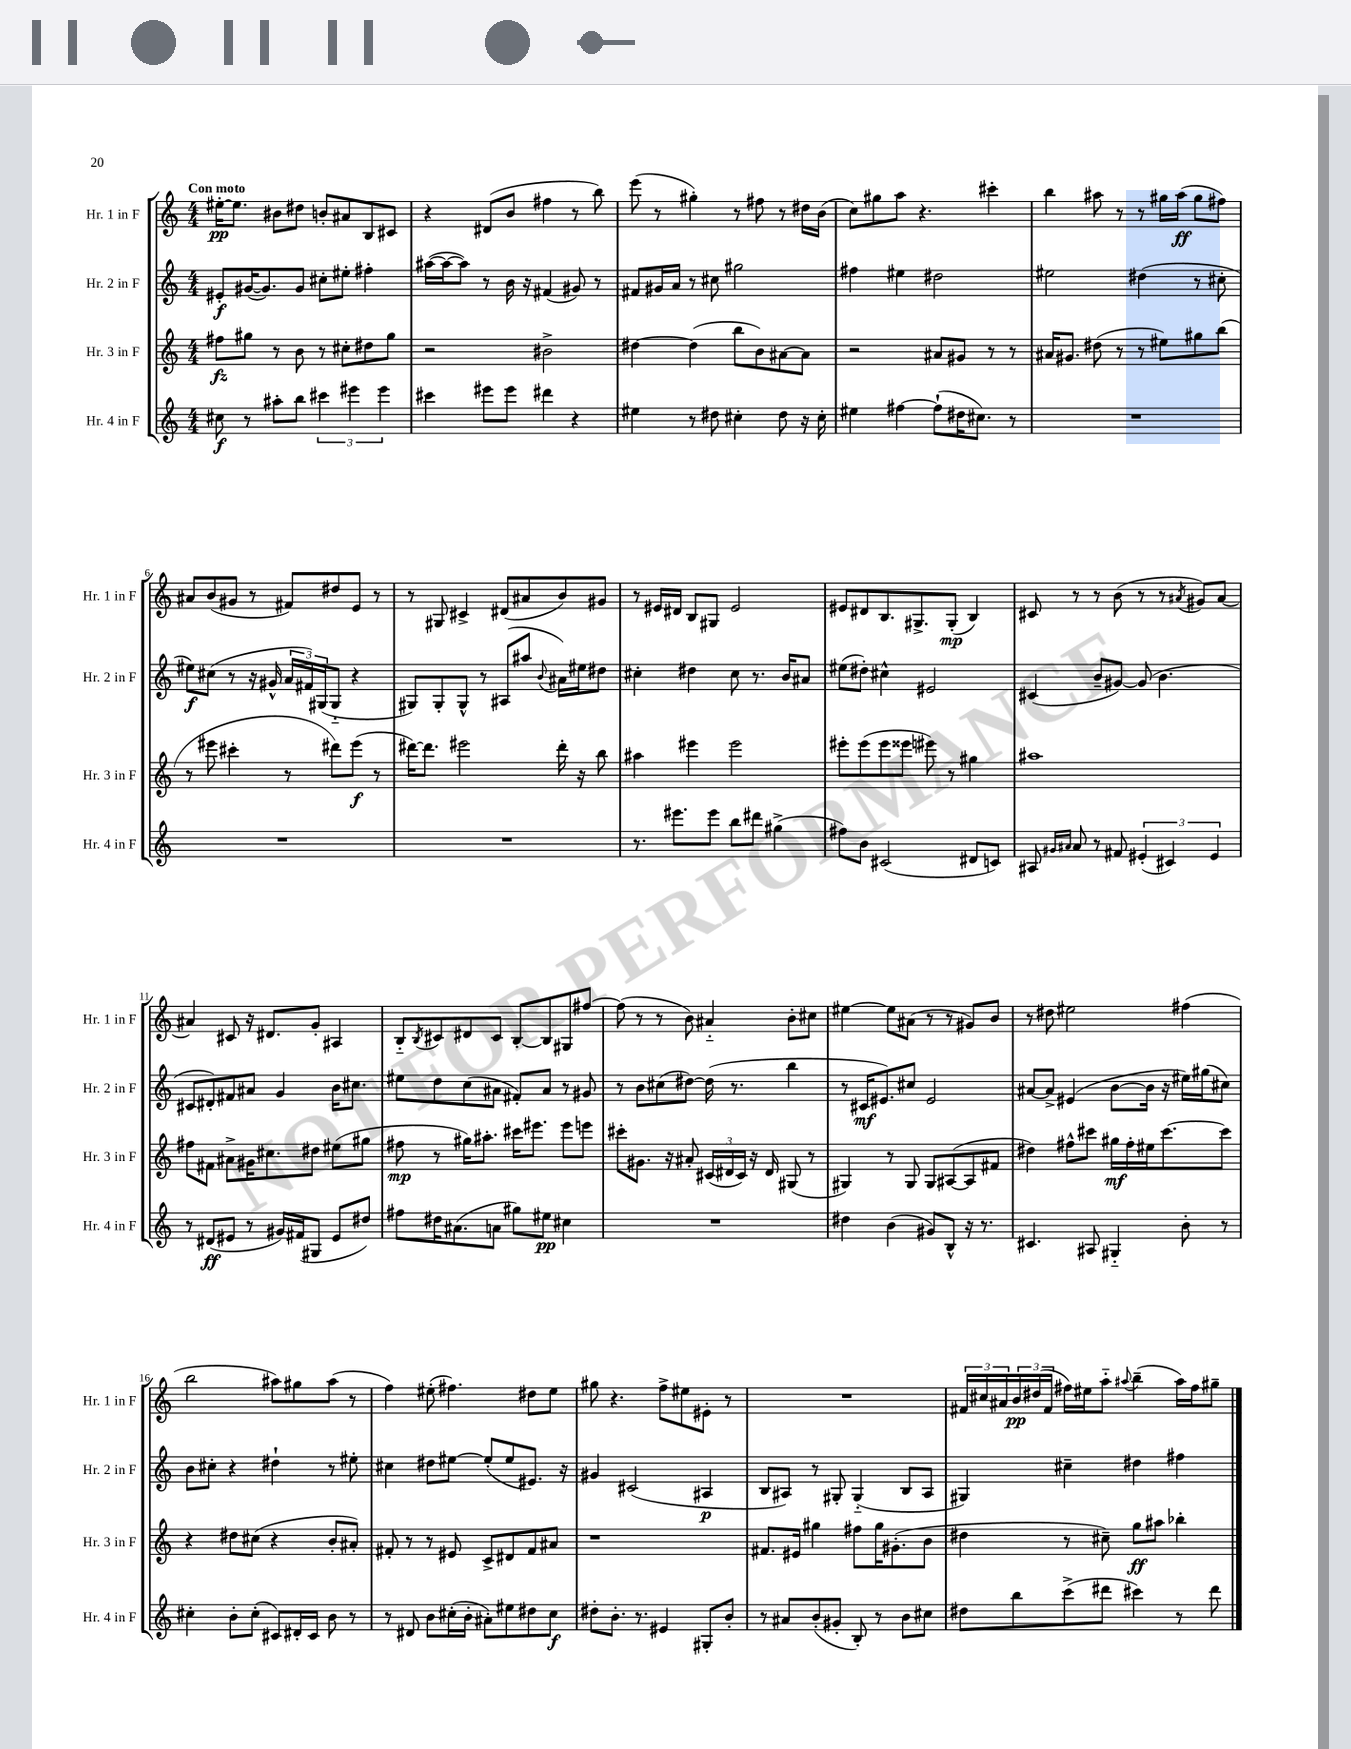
<<
\new StaffGroup <<
\new Staff = "s0" \with { instrumentName = "Hr. 1 in F" shortInstrumentName = "Hr. 1 in F" } {
    \clef treble \key c \major \numericTimeSignature \time 4/4 \tempo "Con moto"
    eis''16~-.\pp eis''8. bis'8 dis''8 b'8-. ais'8 b8 cis'8 |
    r4 dis'8( b'8 fis''4 r8 b''8) |
    e'''8( r8 gis''4-.) r8 fis''8 r8 dis''16 b'16( |
    c''8) gis''8 a''8 r4. cis'''4-. |
    b''4 ais''8 r8 r8 gis''16 ais''16\ff( gis''8 fis''8) |
    ais'8 b'8( gis'8 r8 fis'8) dis''8 e'8 r8 |
    r8 gis8 cis'4-> dis'8( ais'8 b'8) gis'8 |
    r8 eis'16 dis'16 b8 gis8 eis'2 |
    eis'8 dis'8 b8. gis8.-> gis8-.\mp( b4) |
    cis'8 r8 r8 b'8( r8 r8 \acciaccatura { ais'8 } gis'8) ais'8~ |
    ais'4 cis'8 r16 dis'8. g'8-. ais4 |
    b8-_ \acciaccatura { b8 } cis'8 dis'8 cis'8 b8~-. b8 gis8 fis''8~ |
    fis''8( r8 r8 b'8) ais'4-_ b'8-. cis''8 |
    eis''4~ eis''8 ais'8( r8 r8 gis'8) b'8 |
    r8 dis''8 eis''2 fis''4( |
    b''2 ais''8) gis''8 ais''8( r8 |
    f''4) eis''8-.( fis''4.) dis''8 eis''8 |
    gis''8 r4. f''8-> eis''8 eis'8-. r8 |
    R1 |
    \tuplet 3/2 { fis'16 cis''16 ais'16 } \tuplet 3/2 { b'16\pp dis''16( fis'16 } fis''16) eis''16 a''8-_ \appoggiatura { ais''8 } b''4--( ais''16) fis''16 gis''8-- \bar "|." |
}
\new Staff = "s1" \with { instrumentName = "Hr. 2 in F" shortInstrumentName = "Hr. 2 in F" } {
    \clef treble \key c \major \numericTimeSignature \time 4/4
    eis'8-.\f gis'16~( gis'8.) gis'8 cis''8-. eis''8-. fis''4-. |
    ais''16~( ais''16~ ais''8) r8 b'16 r16 fis'4( gis'8) r8 |
    fis'8 gis'16 a'16 r8 cis''8 gis''2 |
    fis''4 eis''4 dis''2 |
    eis''2 dis''4( r8 cis''8-. |
    eis''8\f) cis''8( r8 r16 gis'16-^ \tuplet 3/2 { a'16 fis'16) gis16( } gis8-_ r4 |
    gis8) gis8-. gis8-^ r8 ais8( ais''8 \appoggiatura { b'8 } ais'16) eis''16 dis''8 |
    cis''4-. dis''4 cis''8 r8. b'16 ais'8 |
    eis''8( dis''8-.) cis''4-^ eis'2 |
    cis'4( b'8-- gis'8~) gis'8( b'4. |
    cis'8 dis'8-.) fis'8 ais'8 g'4 b'16 cis''8. |
    eis''8 d''8 c''8( ais'8 fis'8-.) ais'8 r8 gis'8 |
    r8 b'8 cis''8( dis''8~) dis''16( r8. b''4 |
    r8 cis'16\mf eis'8.) cis''8 eis'2 |
    ais'8~ ais'8-> eis'4( b'8~ b'16 r16 eis''16) gis''16( cis''8) |
    b'8 cis''8-. r4 dis''4-! r8 eis''8-. |
    cis''4 dis''8 eis''8~ eis''8-.( eis''8 eis'8.) r16 |
    gis'4 cis'2( ais4\p |
    b8 ais8) r8 gis8-. gis4-_( b8 ais8 |
    gis4) cis''4-- dis''4 fis''4 \bar "|." |
}
\new Staff = "s2" \with { instrumentName = "Hr. 3 in F" shortInstrumentName = "Hr. 3 in F" } {
    \clef treble \key c \major \numericTimeSignature \time 4/4
    fis''8\fz gis''8 r8 b'8 r8 cis''8-. dis''8 gis''8 |
    r2 bis'2-> |
    dis''4~ dis''4( b''8 b'8) ais'8~ ais'8 |
    r2 ais'8 gis'8 r8 r8 |
    ais'16 gis'8. dis''8( r8 r8 eis''8) gis''8 b''8( |
    r8 eis'''8 cis'''4-. r8 dis'''8) eis'''8\f( r8 |
    dis'''16~) dis'''8. eis'''2 dis'''16-. r16 b''8 |
    ais''4 eis'''4 eis'''2 |
    eis'''8-. eis'''8( eis'''8 eisis'''8 eis'''8) r8 gis''4 |
    ais''1 |
    fis''8 fis'8 ais'8-> gis'16 cis''8. dis''8 eis''8( gis''8 |
    fis''8\mp r8 gis''16) ais''8.-. cis'''16 eis'''8. eis'''8 e'''8 |
    cis'''8-. gis'8. r16 ais'8-. \tuplet 3/2 { cis'16( dis'16 cis'16) } r16 dis'16 gis8( r8 |
    gis4) r8 gis8 gis8 ais8~( ais8 fis'8 |
    dis''4) fis''8-^ cis'''8 gis''16\mf fis''16-. eis''16 cis'''8.~ cis'''8 |
    r4 dis''8 cis''8( r4 b'8-. ais'8-.) |
    fis'8-. r8 r8 eis'8 c'8-> dis'8 fis'8 ais'8 |
    r1 |
    fis'8. eis'16 gis''4 fis''8 gis''16 gis'8.-.( b'8 |
    dis''4 r8 cis''8--) g''8\ff ais''8 bes''4-. \bar "|." |
}
\new Staff = "s3" \with { instrumentName = "Hr. 4 in F" shortInstrumentName = "Hr. 4 in F" } {
    \clef treble \key c \major \numericTimeSignature \time 4/4
    cis''8\f r8 ais''8-. b''8 \tuplet 3/2 { cis'''4 eis'''4 eis'''4 } |
    cis'''4 eis'''8 eis'''8 dis'''4 r4 |
    eis''4 r8 dis''8 cis''4-. dis''8 r16 cis''16-. |
    eis''4 fis''4~ fis''8-!( dis''16 cis''8.) r8 |
    R1 |
    R1 |
    R1 |
    r8. eis'''8. eis'''8 b''8 dis'''8 gis''4->( |
    fis''8) b'8 cis'2( dis'8 c'8) |
    ais8 \grace { gis'16 ais'16 } ais'8 r8 fis'8 \tuplet 3/2 { eis'4-.( cis'4) eis'4 } |
    r8 dis'8\ff( eis'8 r8 gis'16) fis'16( gis8 eis'8 dis''8) |
    fis''8 dis''16 ais'8.( a'8 gis''8) eis''8\pp cis''4 |
    R1 |
    dis''4 b'4( gis'8) b8-^ r16 r8. |
    cis'4. ais8 gis4-_ b'8-. r8 |
    cis''4-. b'8-. cis''8-.( cis'8) dis'16-. cis'16 b'8 r8 |
    r8 dis'8 b'8 cis''16-.( b'16-. ais'8-.) eis''8 dis''8 cis''8\f |
    dis''8-. b'8.-. r8. eis'4 gis8-. b'8-. |
    r8 ais'8 b'8-.( gis'8-. b8-.) r8 b'8 cis''8 |
    dis''8 b''8 c'''8->( dis'''8 cis'''4) r8 dis'''8 \bar "|." |
}
>>
>>
